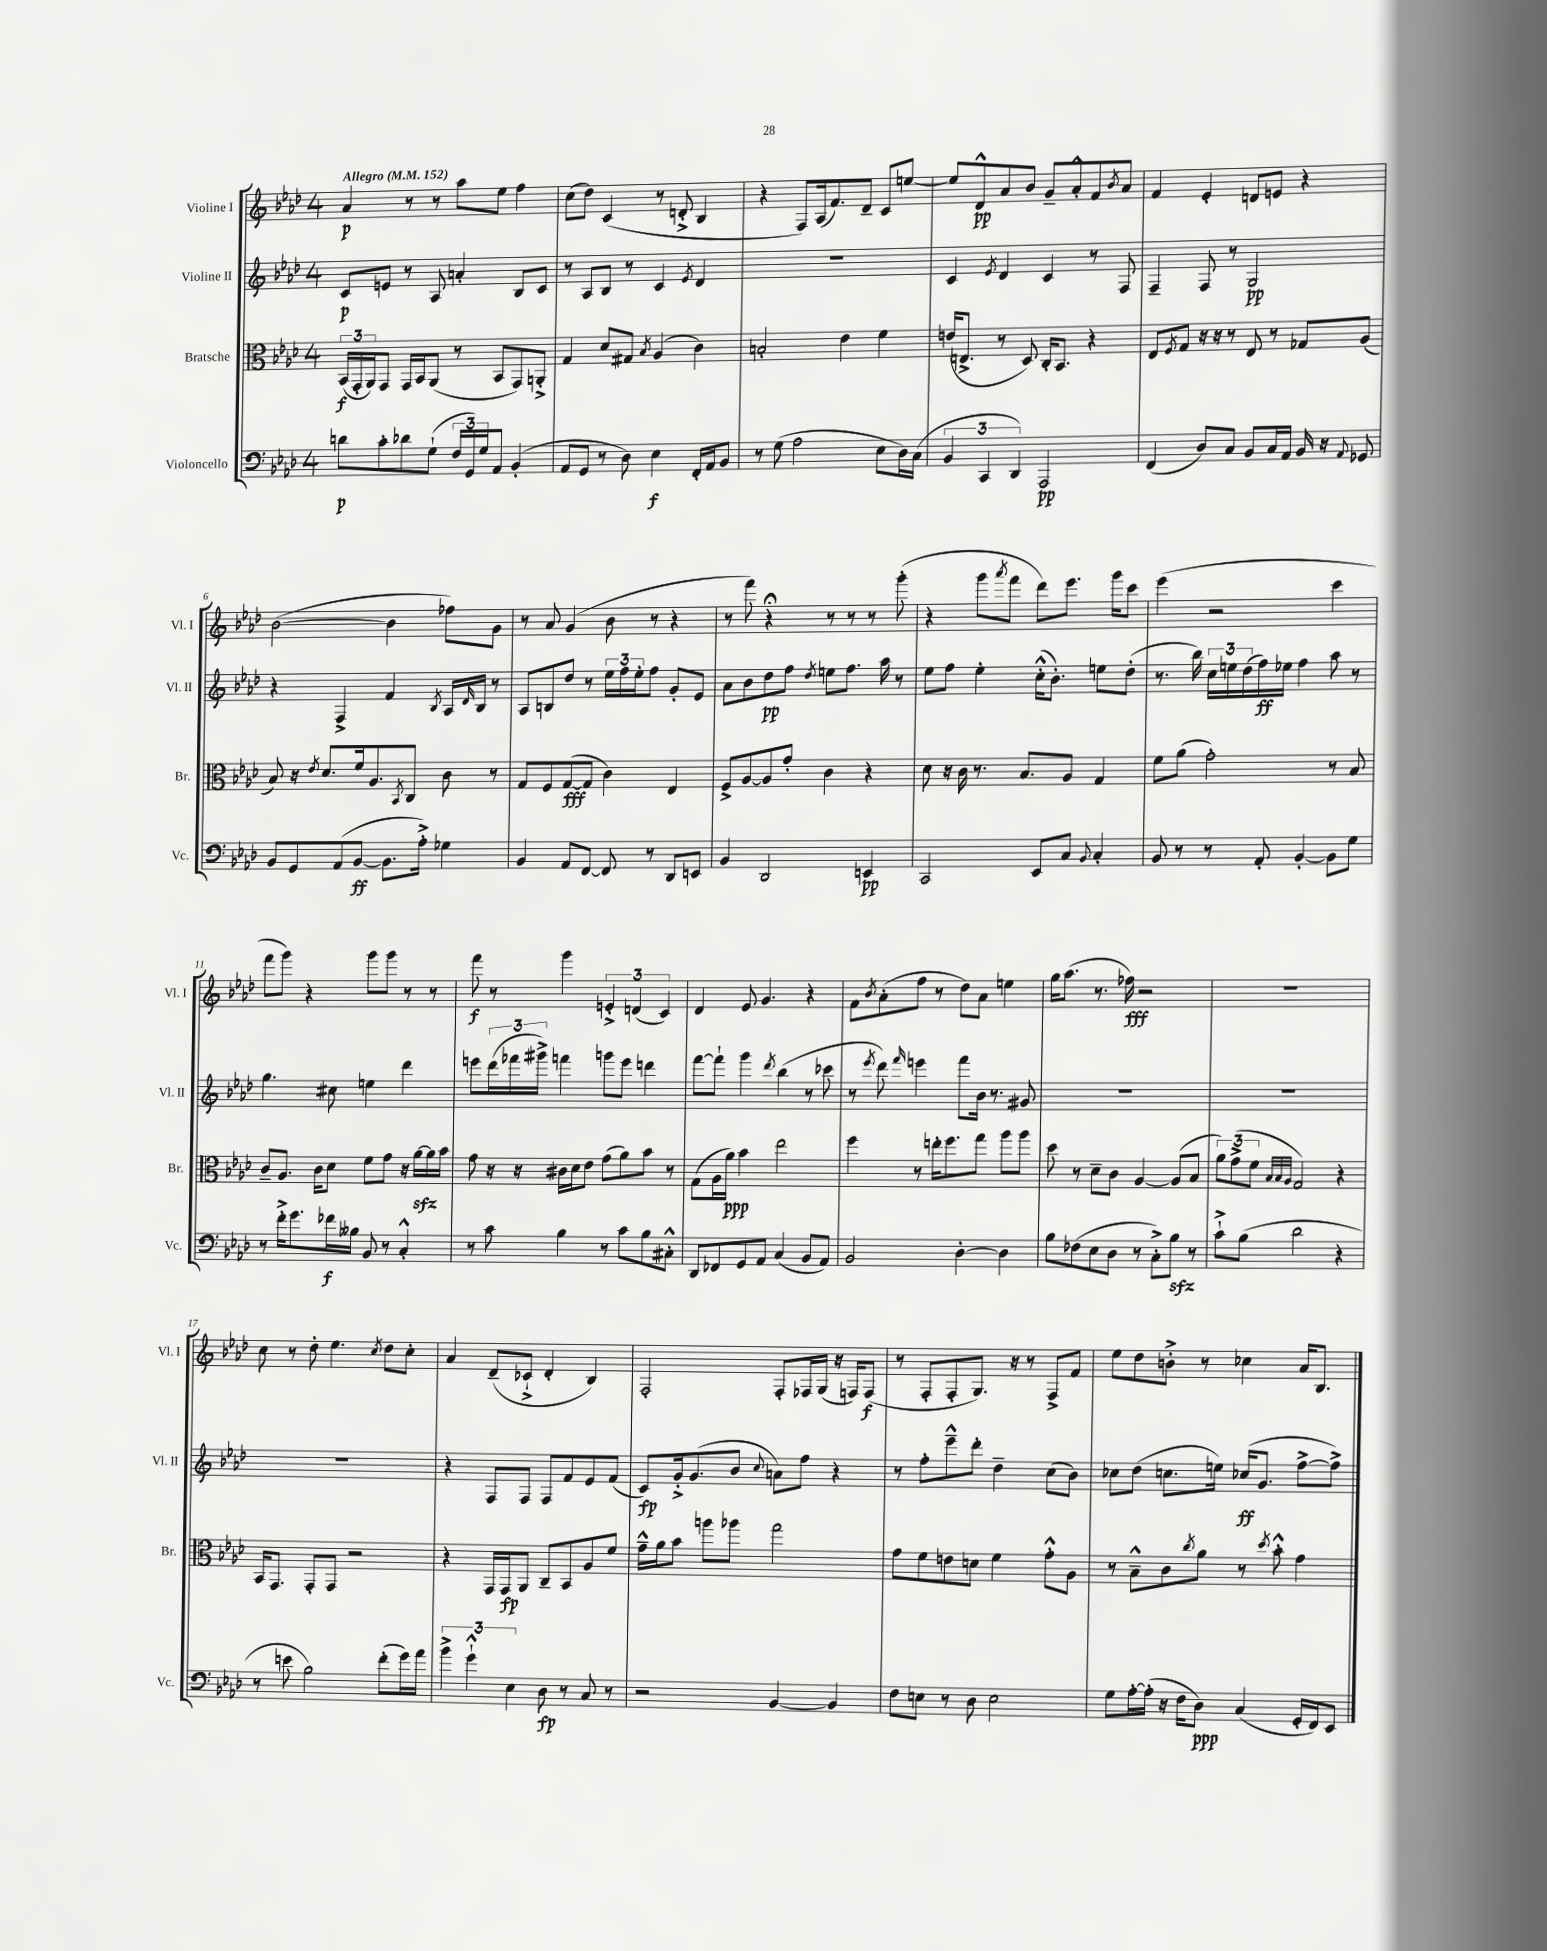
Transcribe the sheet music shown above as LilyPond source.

<<
\new StaffGroup <<
\new Staff = "s0" \with { instrumentName = "Violine I" shortInstrumentName = "Vl. I" } {
    \clef treble \key aes \major \once \override Staff.TimeSignature.style = #'single-digit \time 4/4 \tempo "Allegro" 4 = 152
    aes'4\p r8 r8 aes''8 ees''8 f''4 |
    c''8( des''8) c'4( r8 d'8-.-> bes4 |
    r4 f8) aes16( f'8.) des'8-- c'8 e''8~ |
    e''8 des'8-^\pp aes'8 bes'8 g'8-- aes'8-.-^ f'8 \acciaccatura { bes'8 } aes'8 |
    f'4 ees'4-. d'8 e'8 r4 |
    bes'2~( bes'4 fes''8) g'8 |
    r8 aes'8 g'4( bes'8 r8 r4 |
    r8 f'''8) r4\fermata r8 r8 r8 g'''8-.( |
    r4 g'''8 \acciaccatura { aes'''8 } f'''8 des'''8) ees'''8. g'''16 c'''8 |
    ees'''4( r2 c'''4 |
    f'''8 g'''8) r4 g'''8 g'''8 r8 r8 |
    f'''8\f r8 g'''4 \tuplet 3/2 { e'4-.-> d'4( c'4) } |
    des'4 ees'8 g'4. r4 |
    f'8 \acciaccatura { bes'8 } aes'8-.( f''8 r8 des''8) aes'8 e''4 |
    g''16 aes''8.( r8. fes''16\fff) r2 |
    R1 |
    c''8 r8 des''8-. ees''4. \acciaccatura { c''8 } des''8 c''8-. |
    aes'4 des'8--( ces'8-!-> des'4-. bes4) |
    f2-. f8-. fes16 g16( r16 f16) f8\f( |
    r8 f8-. f8-. g8.) r16 r8 f8-> f'8 |
    ees''8 des''8 b'8-.-> r8 ces''4 aes'16 bes8. \bar "|." |
}
\new Staff = "s1" \with { instrumentName = "Violine II" shortInstrumentName = "Vl. II" } {
    \clef treble \key aes \major \once \override Staff.TimeSignature.style = #'single-digit \time 4/4
    c'8\p e'8 r8 aes8 a'4-. bes8 c'8 |
    r8 aes8 bes8 r8 c'4 \acciaccatura { ees'8 } des'4 |
    R1 |
    c'4 \acciaccatura { ees'8 } des'4 c'4 r8 f8 |
    f4-- f8 r8 g2\pp |
    r4 f4-> f'4 \acciaccatura { bes8 } aes16 \grace { des'16 } bes16 r8 |
    aes8 b8 des''8 r8 \tuplet 3/2 { ees''16 f''16 ees''16-. } f''8 g'8-. ees'8 |
    aes'8 bes'8 des''8\pp f''8 \acciaccatura { des''8 } e''8 f''8. aes''16 r8 |
    ees''8 f''8 ees''4-. c''16-.-^( bes'8.-.) e''8 des''8-.( |
    r8. bes''16) \tuplet 3/2 { c''16 e''16 des''16( } f''16\ff) ees''16 f''4 aes''8 r8 |
    g''4. cis''8 e''4 des'''4 |
    e'''8 \tuplet 3/2 { des'''16( fes'''16 gis'''16->) } f'''4 g'''8 e'''8 d'''4 |
    f'''8~ f'''8-! g'''4 \acciaccatura { des'''8 } bes''4( r8 ces'''8 |
    r8 \acciaccatura { ees'''8 } des'''8) \grace { f'''16 } e'''4 f'''8 bes'16 r8. gis'8 |
    R1 |
    R1 |
    R1 |
    r4 f8 f8 f8 f'8 ees'8 f'8( |
    c'8\fp) g'16-.-> g'8.( bes'8 \appoggiatura { c''8 } a'8) f''8 r4 |
    r8 f''8-. ees'''8---^ des'''8-. des''4-- c''8( bes'8) |
    ces''8 des''8( c''8. e''16) ces''16\ff( g'8. f''8~-> f''8->) \bar "|." |
}
\new Staff = "s2" \with { instrumentName = "Bratsche" shortInstrumentName = "Br." } {
    \clef alto \key aes \major \once \override Staff.TimeSignature.style = #'single-digit \time 4/4
    \tuplet 3/2 { bes,16\f( g,16-. aes,16) } g,8 g,16 bes,16 aes,8( r8 bes,8 g,8) a,8-.-> |
    g4 des'8 gis8 \acciaccatura { bes8 } aes4( c'4) |
    b2-. ees'4 f'4 |
    e'16( e8.-> r8 des8) c16-. bes,8. r4 |
    ees8 \acciaccatura { f8 } g8 r16 r16 r8 ees8 r8 ges8 aes8( |
    bes8) r16 \acciaccatura { ees'8 } des'8. f'16 aes8. \acciaccatura { bes,8 } c8 c'8 r8 |
    g8 f8 g8~\fff( g8 c'4) ees4 |
    f8-> aes8~ aes8 g'8-. c'4 r4 |
    des'8 r16 c'16 r8. bes8. aes8 g4 |
    f'8 aes'8( g'2-.) r8 bes8 |
    c'8-- aes8. c'16 des'8 f'8 g'8 r16 aes'16~\sfz aes'16 bes'16 |
    g'8 r16 r16 cis'16 des'16 ees'8 g'8( aes'8) bes'8 r8 |
    g8( aes16 aes'16\ppp) bes'4 ees''2 |
    f''4 r8 e''16-. f''8. g''8 aes''8 aes''8 |
    des''8 r8 des'8-- c'8 aes4~ aes8( bes8 |
    \tuplet 3/2 { aes'8) g'8->( f'8 } \grace { bes32 bes32 aes32 } g2) r4 |
    bes,16 g,8. g,8-. g,8 r2 |
    r4 g,16 g,16\fp aes,8 c8-- bes,8 aes8 f'8 |
    g'16---^ aes'16 bes'8 a''8 aes''8 g''2 |
    g'8 f'8 e'8 d'8 f'4 g'8-.-^ aes8 |
    r8 bes8---^ c'8 \acciaccatura { c''8 } aes'8 r8 \acciaccatura { des''8 } bes'8-.-^ g'4 \bar "|." |
}
\new Staff = "s3" \with { instrumentName = "Violoncello" shortInstrumentName = "Vc." } {
    \clef bass \key aes \major \once \override Staff.TimeSignature.style = #'single-digit \time 4/4
    d'8\p c'8-. des'8 g8-!( \tuplet 3/2 { f16 g,16) g16 } aes,8 bes,4-.( |
    aes,8 g,8 r8 des8) ees4\f f,16-. aes,16 bes,8 |
    r8 g8( aes2 ees8 des16) c16( |
    \tuplet 3/2 { bes,4 c,4 des,4) } aes,,2\pp |
    f,4( des8) c8 bes,8 c16 aes,16 bes,16 r16 \appoggiatura { aes,8 } ges,8 |
    bes,8 g,8 aes,8( bes,8~\ff bes,8. aes16-.->) ges4 |
    bes,4 aes,8 f,8~ f,8 r8 des,8 e,8 |
    bes,4 des,2 e,4\pp |
    c,2 ees,8 c8 \appoggiatura { bes,8 } c4-. |
    bes,8 r8 r8 aes,8-. bes,4~-. bes,8 g8 |
    r8 f'16-.-> g'8. fes'16\f beses16 bes,8 r8 c4-.-^ |
    r8 c'8 bes4 r8 c'8 bes8 cis8-.-^ |
    des,8 fes,8 g,8 aes,8 c4( bes,8 aes,8) |
    bes,2 des4~-. des4 |
    bes8 fes8( ees8 des8 r8 c8-.->) bes8\sfz r8 |
    c'8-!-> bes8( des'2 r4 |
    r8 e'8 bes2) f'8-.( g'16) aes'16 |
    \tuplet 3/2 { bes'4-> g'4-!-^ ees4 } des8\fp r8 c8 r8 |
    r2 bes,4~ bes,4 |
    f8 e8 r8 des8 e2 |
    g8 aes16~-. aes16-.( r16 f16 des8\ppp) c4( g,16-. f,16) ees,8 \bar "|." |
}
>>
>>
